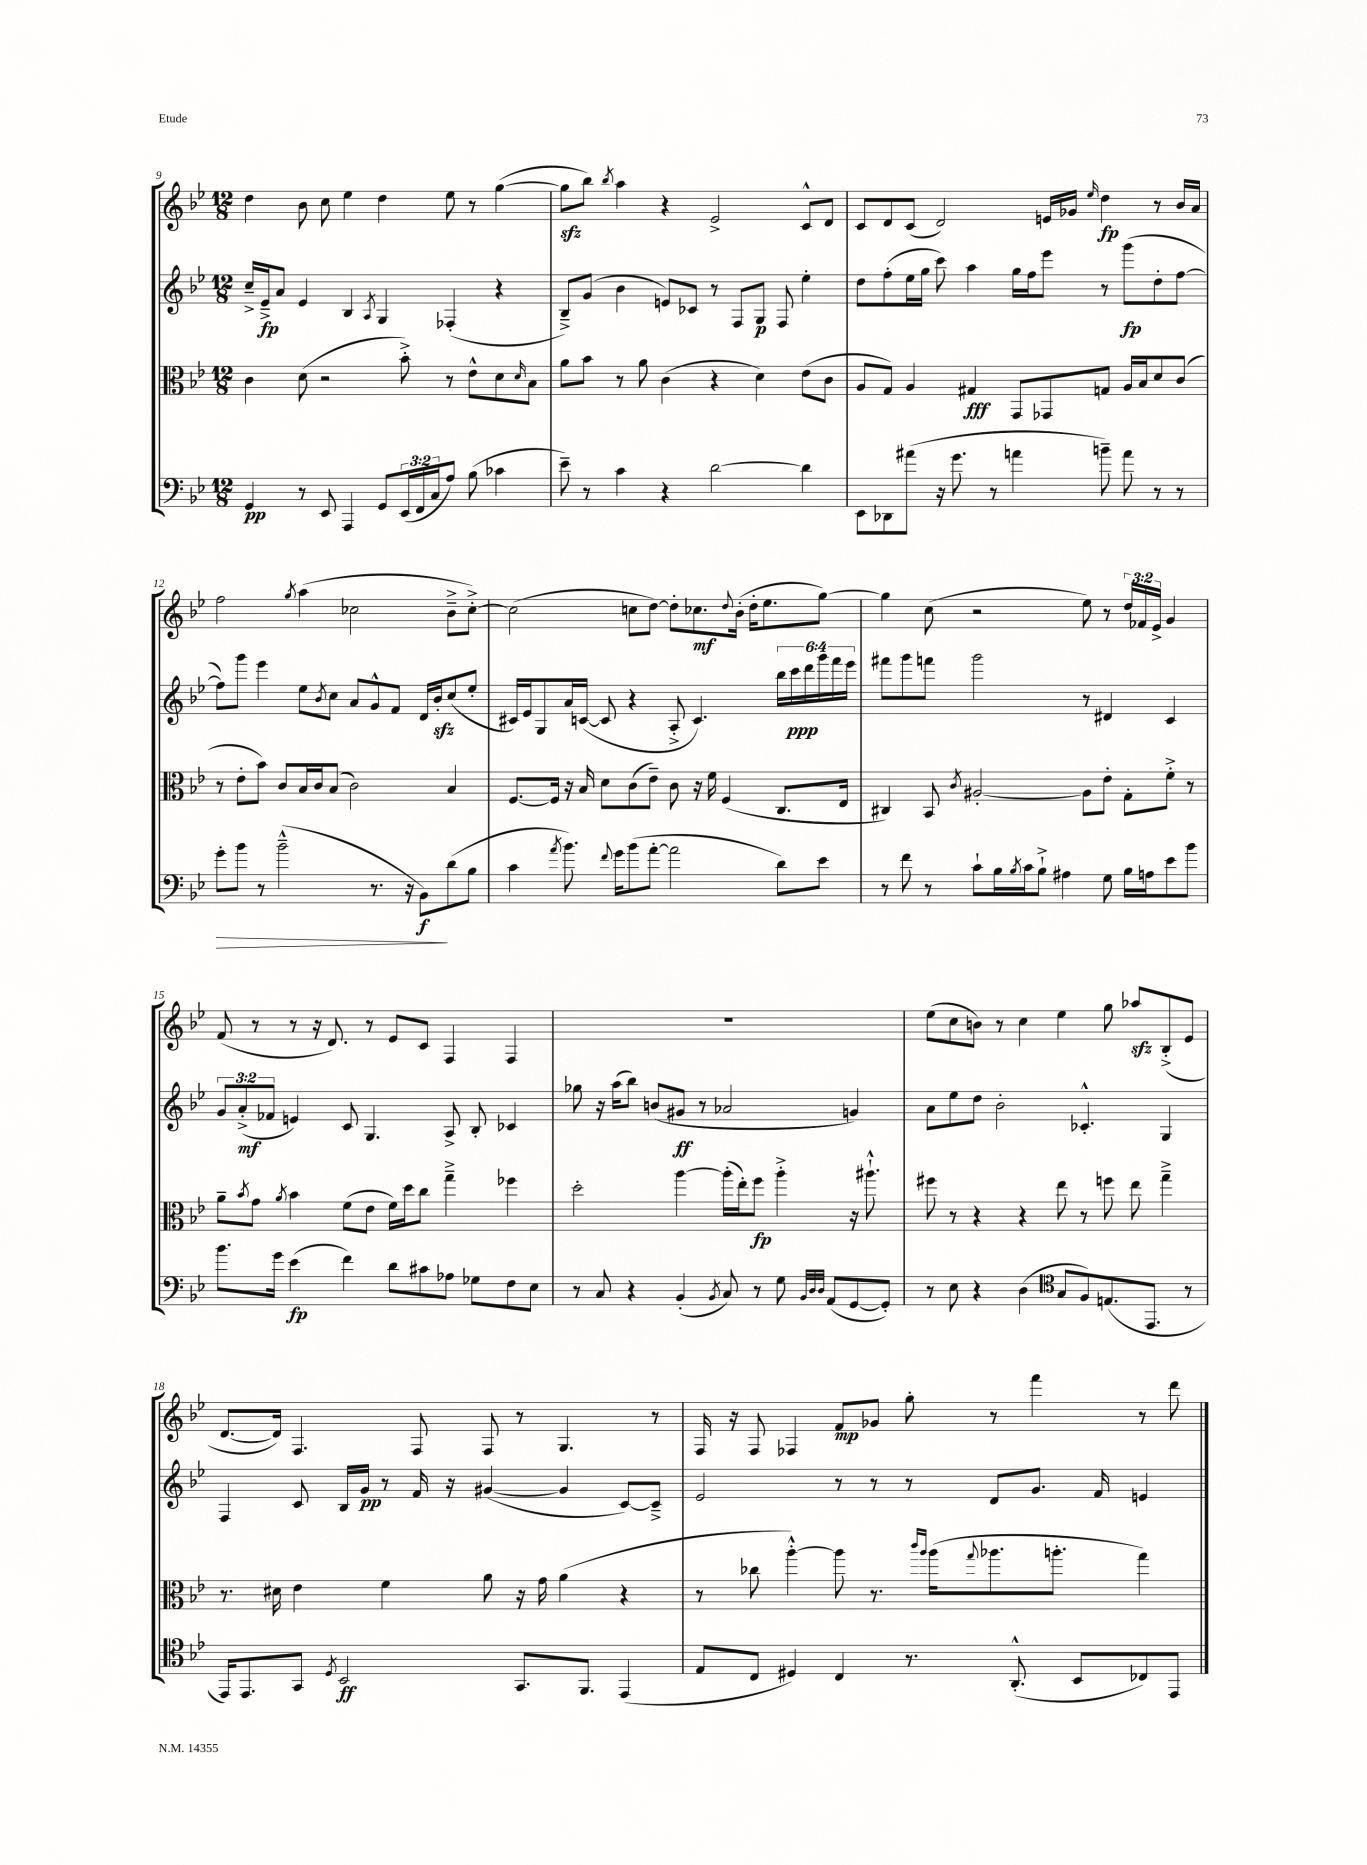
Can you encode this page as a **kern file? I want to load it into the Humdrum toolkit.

**kern	**kern	**kern	**kern
*staff4	*staff3	*staff2	*staff1
*clefF4	*clefC3	*clefG2	*clefG2
*k[b-e-]	*k[b-e-]	*k[b-e-]	*k[b-e-]
*M12/8	*M12/8	*M12/8	*M12/8
4GG/	4c\	16cc~^/LL	4dd\
.	.	16e-~^/J	.
.	.	8a/J	.
8r	(8d\	4e-/	8b-\
8EE-/	2r	.	8cc\
4AAA/	.	4B-/	4ee-\
.	.	8qA/	.
8GG/L	.	4G/	4dd\
(24EE-/L	8b-'^\)	.	.
24FF/	.	.	.
24C/J	.	.	.
8A/J)	8r	(4F-'/	8ee-\
(8B-\	8e-^^\L	.	8r
4c-\	8d\	4r	([4gg\
.	16qqd/	.	.
.	8B-\J	.	.
=	=	=	=
8e-~\)	8a\L	8B-~^/L)	8gg\]L
8r	8b-\J	(8g/J	8bb-\J)
.	.	.	8qbb-/
4c\	8r	4b-\	4aa\
.	8a\	.	.
4r	(4c\	8e/L)	4r
.	.	8c-/J	.
[2d\	4r	8r	2e-^/
.	.	8F/L	.
.	4d\)	8G/J	.
.	.	8F/	.
4d\]	(8e-\L	4ee-'\	8c^^/L
.	8c\J	.	8d/J
=	=	=	=
8EE-\L	8A/L	8dd\L	8c/L
8DD-\	8G/J)	(8ff'\	8d/
(8a#\J	4A/	16ee-\L	(8c/J
.	.	16gg\JJ	.
16r	.	8ccc\)	2d/)
8.g\	.	.	.
.	4G#/	4aa\	.
8r	.	.	.
4a\	8GG/L	16gg\LL	.
.	.	16ff\J	.
.	8GG-/	8eee-\J	16e/LL
.	.	.	16g-/JJ
.	.	.	16qqee-/
8b~\)	8G/J	8r	4dd\
8a\	16A/LL	(8ggg\L	.
.	16B-/J	.	.
8r	8d/	8dd'\	8r
8r	(8c/J	[8ff\J	16b-/LL
.	.	.	16a/JJ
=	=	=	=
8g'\L	8r	8ff\]L)	2ff\
8b-\J	8e-'\L	8ggg\J	.
8r	8b-\J)	4eee-\	.
(2b-~^^\	8c/L	.	.
.	.	.	8qgg/
.	16B-/L	8ee-\L	(4aa\
.	16c/J	.	.
.	.	8qb-/	.
.	(8B-/J	8cc\J	.
.	2c\)	8a/L	2cc-\
8.r	.	8g^^/	.
.	.	8f/J	.
16r	.	.	.
8BB-\L)	.	16d/LL	.
.	.	16b-'/J	.
(8d\	4B-/	(8cc/	8b-~^\L
8B-\J	.	8ee-'/J	[8cc-'^\J)
=	=	=	=
4c\	[8.F/L	16c#/LL)	(2cc-\]
.	.	16e-/J	.
.	.	8G/	.
.	16F/]Jk	.	.
8qa/	.	.	.
8.b-\)	16r	16a/L	.
.	16B-/	([16c/JJ	.
.	8d\L	8c/]	.
8qqf/	.	.	.
16g\LK	.	.	.
(8b-\	(8c\	4r	8cc\L
[8a'\J	8e-~\J)	.	[8dd\J)
2a\]	8c\	8A'^/	8dd'\]L
.	16r	4.c/)	8.cc-\
.	16f\	.	.
.	(4F/	.	.
.	.	.	8qqdd/
.	.	.	(16b-'\Jk
.	.	.	16dd'\LK
.	.	.	8.ee-\
8d\L)	8.C/L	24bb-\LL	.
.	.	24ccc\	.
.	.	24ddd\	.
8e-\J	.	24ggg\	[8gg\J)
.	.	24fff\	.
.	16E-/Jk	.	.
.	.	24eee-\JJ	.
=	=	=	=
8r	4C#/)	8fff#\L	4gg\]
8f\	.	8ggg\	.
8r	8BB-/	8fff\J	(8cc\
.	8qc/	.	.
8c`\L	[2A#'/	2ggg\	2r
16B-\L	.	.	.
8qB-/	.	.	.
16c\J	.	.	.
8B-`^\J	.	.	.
4A#\	.	.	.
.	8A#\]L	8r	8ee-\)
8G\	8e-'\J	4d#/	8r
16B-\LL	8G'\L	.	24dd/LL
.	.	.	24f-/
16A\J	.	.	.
.	.	.	24e-^/JJ
8e-\	8f'^\J	4c/	4g/
8b-\J	8r	.	.
=	=	=	=
8.b-\L	8a~\L	12g/L	(8f/
.	.	(12a'^/	.
.	8qb-/	.	.
.	8g\J	.	8r
.	.	12f-/J	.
16g\Jk	.	.	.
.	8qa/	.	.
(4e-\	4b-\	4e/)	8r
.	.	.	16r
.	.	.	8.d/)
4f\)	(8f\L	8c/	.
.	8e-\J	4.G/	8r
8d\L	16f\LL)	.	8e-/L
.	16dd\J	.	.
8c#\	8cc\J	.	8c/J
8A-\J	4gg~^\	8A^/	4F/
8G-\L	.	8B-'/	.
8F\	4ff-\	4c-/	4F/
8E-\J	.	.	.
=	=	=	=
8r	2dd'\	8gg-\	1.r
8C/	.	16r	.
.	.	(16aa\LK	.
4r	.	8bb-\J)	.
.	.	(8b/L	.
(4BB-'/	[4aa\	8g#/J	.
.	.	8r	.
8qBB-/	.	.	.
8C/)	(16aa'\]LL	2a-/	.
.	16ee-'\J)	.	.
8r	8ff\J	.	.
8G\	4aa'^\	.	.
32qqBB-/LLL	.	.	.
32qqD/	.	.	.
32qqD/JJJ	.	.	.
(8AA/L	.	.	.
[8GG/	16r	4g/)	.
.	8.aa#`^^\	.	.
8GG'/]J)	.	.	.
=	=	=	=
8r	8ff#\	8a\L	(8ee-\L
8E-\	8r	8ee-\	8cc\
4r	4r	8dd\J	8b\J)
.	.	2b-'\	8r
(4D\	4r	.	4cc\
*clefC4	*	*	*
8G/L	8ee-\	.	4ee-\
8F/)	8r	4.c-'^^/	.
(8.E/	8ff\	.	8gg\
.	8ee-\	.	8aa-/L
8.EE-/J	.	.	.
.	4gg~^\	4G/	(8B-'^/
8r	.	.	8e-/J
=	=	=	=
16EE-/LK)	8.r	4F/	[8.d/L
8.EE-/	.	.	.
.	16d#\	.	16d/]Jk)
8GG/J	4e-\	8c/	4.F/
8qD/	.	.	.
2BB-/	.	16B-/LL	.
.	.	16g/JJ	.
.	4f\	8r	.
.	.	16f/	8F/
.	.	16r	.
.	8a\	([4g#/	8F/
8.GG/L	16r	.	8r
.	16g\	.	.
.	(4a\	4g#/]	4.G/
8.FF/J	.	.	.
(4EE-/	4r	[8c/L)	.
.	.	8c~^/]J	8r
=	=	=	=
8E-/L	8r	2e-/	16F/
.	.	.	16r
8C/J	8cc-\	.	8F/
4D#/)	[4aa'^^\)	.	4F-/
4C/	8aa\]	8r	8f/L
.	8.r	8r	8g-/J
8.r	.	8r	8gg'\
.	16qqccc/LL	.	.
.	16qqaa/JJ	.	.
.	(16aa\LK	.	.
.	8qqgg/	.	.
.	8.aa-\	8d/L	8r
(8.AA'^^/	.	.	.
.	.	8.g/J	4fff\
.	8.aa'\J	.	.
8BB-/L	.	.	.
.	.	16f/	.
8C-/)	4gg\)	4e/	8r
8EE-/J	.	.	8ddd\
==	==	==	==
*-	*-	*-	*-
